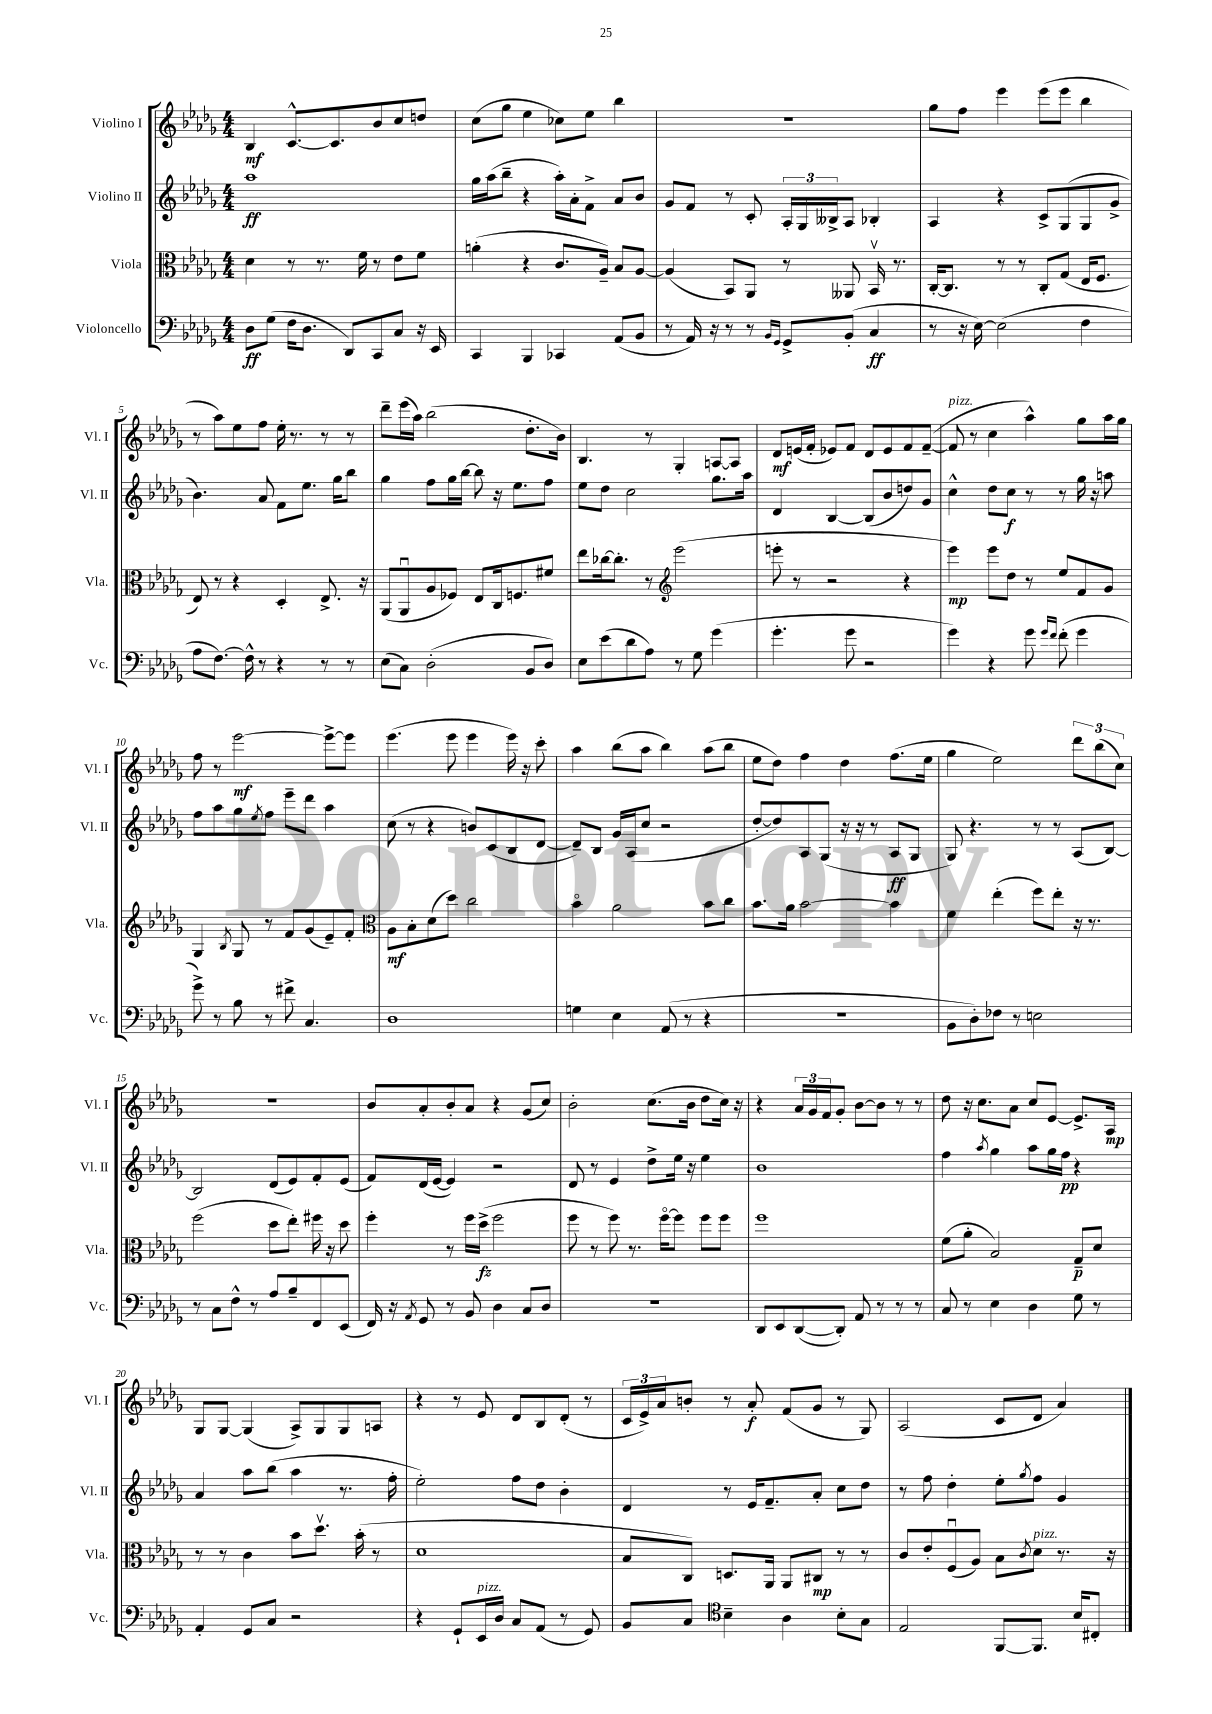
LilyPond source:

<<
\new StaffGroup <<
\new Staff = "s0" \with { instrumentName = "Violino I" shortInstrumentName = "Vl. I" } {
    \clef treble \key des \major \numericTimeSignature \time 4/4
    bes4\mf c'8.~-^ c'8. bes'8 c''8 d''8 |
    c''8( ges''8 ees''4 ces''8) ees''8 bes''4 |
    R1 |
    ges''8 f''8 ees'''4 ees'''8( ees'''8 bes''4 |
    r8 aes''8) ees''8 f''8 ees''16-. r8. r8 r8 |
    des'''8-- ees'''16( aes''16) bes''2( des''8.-. bes'16) |
    bes4. r8 ges4-. a8~ a8 |
    des'8\mf e'16( f'16-. ees'8) f'8 des'8 ees'8 f'8 f'8~--( |
    f'8^\markup { \italic "pizz." } r8 c''4 aes''4-^) ges''8 aes''16 ges''16 |
    f''8 r8 ees'''2~\mf ees'''8~-> ees'''8 |
    ees'''4.( ees'''8 ees'''4 ees'''16) r16 c'''8-. |
    aes''4 bes''8( aes''8 bes''4) aes''8( bes''8 |
    ees''8 des''8) f''4 des''4 f''8.( ees''16 |
    ges''4 ees''2) \tuplet 3/2 { des'''8 bes''8( c''8) } |
    R1 |
    bes'8 aes'8-. bes'8-. aes'8 r4 ges'8( c''8) |
    bes'2-. c''8.( bes'16 des''8 c''16) r16 |
    r4 \tuplet 3/2 { aes'16 ges'16 f'16 } ges'8-. bes'8~ bes'8 r8 r8 |
    des''8 r16 c''8. aes'8 c''8 ees'8~ ees'8.-> aes16\mp |
    ges8 ges8~ ges4( aes8->) ges8 ges8 a8 |
    r4 r8 ees'8 des'8 bes8 des'8-.( r8 |
    \tuplet 3/2 { c'16 ees'16->) aes'16 } b'8-. r8 aes'8-.\f f'8( ges'8 r8 ges8) |
    aes2( c'8 des'8 aes'4) \bar "|." |
}
\new Staff = "s1" \with { instrumentName = "Violino II" shortInstrumentName = "Vl. II" } {
    \clef treble \key des \major \numericTimeSignature \time 4/4
    aes''1\ff |
    ges''16 aes''16( bes''8-- r4 aes''16-.) aes'16-. f'8-> aes'8 bes'8 |
    ges'8 f'8 r8 c'8-. \tuplet 3/2 { aes16-. ges16 beses16-> } aes8 bes4-. |
    aes4 r4 c'8-> ges8( ges8 ges'8-> |
    bes'4.) aes'8 f'8 ees''8. ges''16 bes''8 |
    ges''4 f''8 ges''16 bes''16~ bes''8 r16 ees''8. f''8 |
    ees''8 des''8 c''2 ges''8. aes''16 |
    des'4 bes4~ bes8( bes'8 d''8) ges'8 |
    c''4-^ des''8 c''8\f r8 r8 ges''16 r16 a''8 |
    f''8 aes''8 ges''8 \acciaccatura { ees''8 } f''8 ees'''8-- des'''8 aes''4 |
    c''8( r8 r4 b'8) c'8( bes8 des'8~ |
    des'8--) bes8 ges'16 aes16( c''8 r2 |
    des''8~-. des''8) aes8 ges8( r16 r16 r8 aes8\ff ges8 |
    ges8) r4. r8 r8 aes8( bes8~) |
    bes2 des'8( ees'8) f'8-. ees'8( |
    f'8) des'16( ees'16~ ees'4) r2 |
    des'8 r8 ees'4 des''8-> ees''16 r16 ees''4 |
    bes'1 |
    f''4 \acciaccatura { aes''8 } ges''4 aes''8 ges''16 f''16\pp r4 |
    aes'4 aes''8 bes''8( aes''4 r8. f''16-. |
    ees''2-.) f''8 des''8 bes'4-. |
    des'4 r8 ees'16 f'8.-- aes'8-. c''8 des''8 |
    r8 f''8 des''4-. ees''8-. \acciaccatura { ges''8 } f''8 ges'4 \bar "|." |
}
\new Staff = "s2" \with { instrumentName = "Viola" shortInstrumentName = "Vla." } {
    \clef alto \key des \major \numericTimeSignature \time 4/4
    des'4 r8 r8. f'16 r8 ees'8 f'8 |
    a'4-.( r4 c'8. aes16--) bes8 aes8~ |
    aes4( bes,8) aes,8 r8 aeses,8 bes,16\upbow r8. |
    c16~-. c8. r8 r8 c8-. ges8( ees16 f8. |
    ees8) r8 r4 des4-. ees8.-> r16 |
    aes,8( aes,8\downbow aes8 fes8) ees8 c16 f8. fis'8 |
    ees''8 ces''16~ ces''8.-. r8 \clef treble ees'''2( |
    e'''8-. r8 r2 r4 |
    ees'''4\mp) ees'''8 des''8 r8 ees''8 f'8 ges'8 |
    ges4 \acciaccatura { bes8 } ges8 r8 f'8 ges'8( ees'8--) f'8-. |
    \clef alto aes8\mf bes8-. des'8( des''8) c''2 |
    bes'4\flageolet aes'2 bes'8 c''8 |
    bes'8. aes'16 bes'2~ bes'4 |
    f'4 ees''4-.( f''8) ees''8-. r16 r8. |
    f''2( des''8 ees''8-.) fis''16 r16 des''8 |
    f''4-. r8 f''16 des''16->\fz( f''2 |
    f''8 r8 f''8) r8. f''16~\flageolet f''8 f''8 f''8 |
    f''1 |
    f'8( aes'8-. bes2) ges8--\p des'8 |
    r8 r8 c'4 bes'8 des''8.\upbow bes'16-.( r8 |
    des'1 |
    bes8 c8) d8. aes,16 aes,8 cis8\mp r8 r8 |
    c'8 ees'8-. f8\downbow( aes8) bes8 \acciaccatura { c'8 } des'8^\markup { \italic "pizz." } r8. r16 \bar "|." |
}
\new Staff = "s3" \with { instrumentName = "Violoncello" shortInstrumentName = "Vc." } {
    \clef bass \key des \major \numericTimeSignature \time 4/4
    des8\ff ges8( f16 des8. des,8) c,8 c8 r16 ees,16 |
    c,4 bes,,4 ces,4 aes,8( bes,8 |
    r8 aes,16) r16 r8 r8 \grace { bes,16 ges,16 } ges,8-> bes,8-.( c4\ff |
    r8 r16 ees16~) ees2( f4 |
    aes8 f8.~) f16-^ r8 r4 r8 r8 |
    ees8( c8) des2-.( bes,8 des8) |
    ees8 ees'8( des'8 aes8) r8 ges8 ges'4( |
    ges'4.-. ges'8 r2 |
    ges'4) r4 ges'8 \grace { ges'16 f'16 } f'8-.( ges'4 |
    ges'8->) r8 bes8 r8 fis'8-> c4. |
    des1 |
    g4 ees4 aes,8( r8 r4 |
    r1 |
    bes,8 des8-.) fes8 r8 e2 |
    r8 c8 f8-^ r8 aes8 bes8-- f,8 ees,8( |
    f,16) r16 \acciaccatura { aes,8 } ges,8 r8 bes,8 des4 c8 des8 |
    R1 |
    des,8 ees,8 des,8~( des,8-.) aes,8 r8 r8 r8 |
    c8 r8 ees4 des4 ges8 r8 |
    aes,4-. ges,8 c8 r2 |
    r4 ges,8-! ees,16^\markup { \italic "pizz." } des16 c8 aes,8( r8 ges,8) |
    bes,8 c8 \clef tenor bes4-- aes4 bes8-. ges8 |
    ees2 f,8~ f,8. bes16 cis8-. \bar "|." |
}
>>
>>
